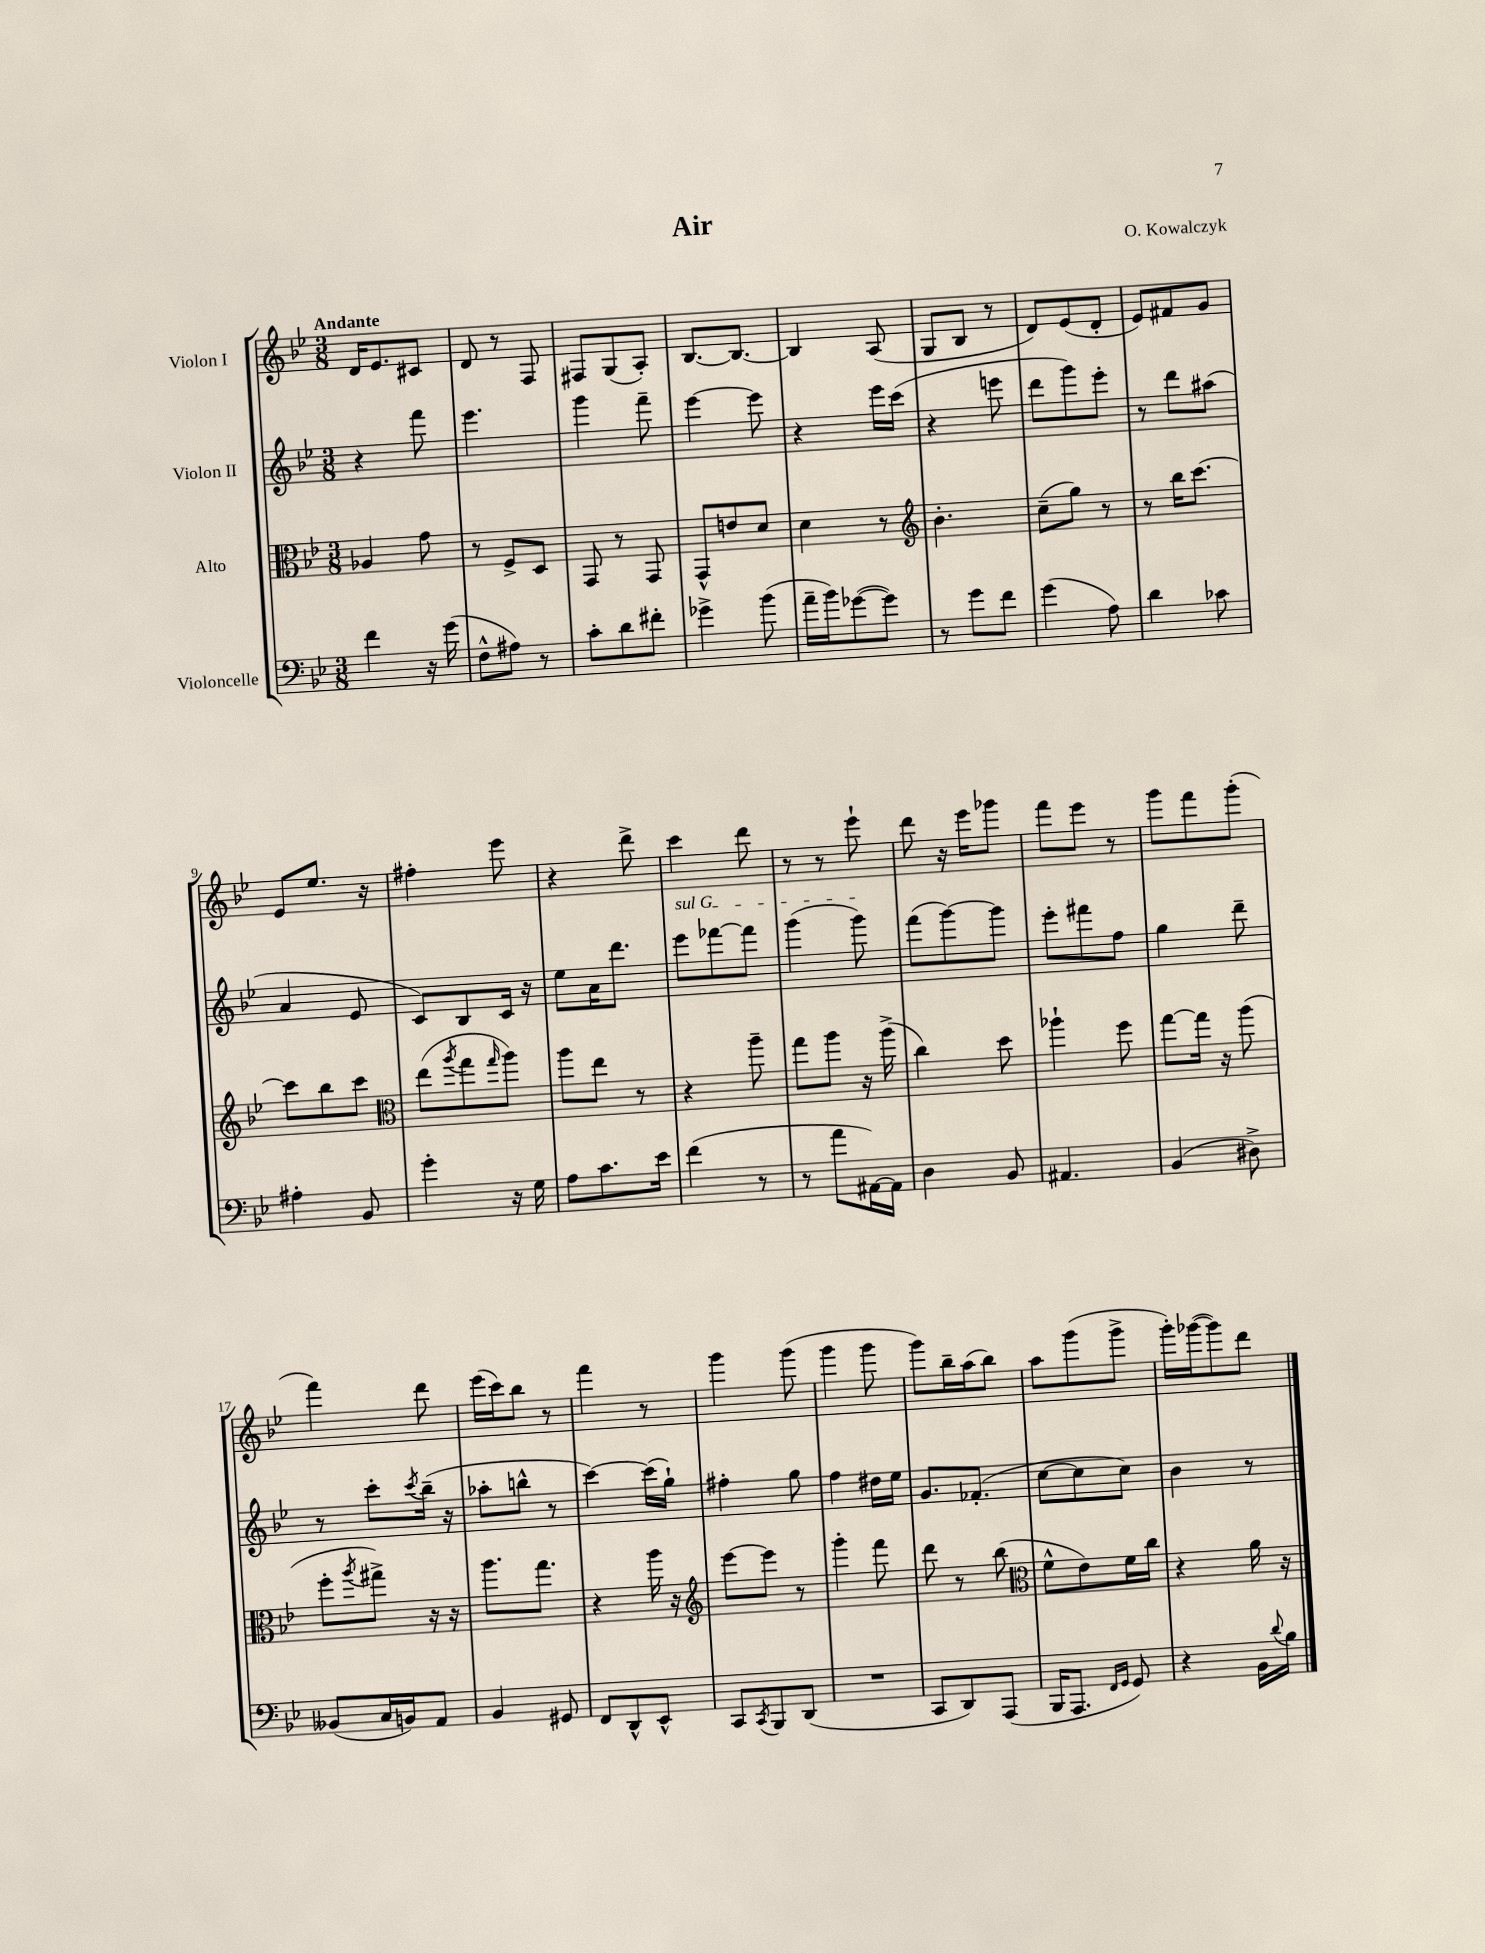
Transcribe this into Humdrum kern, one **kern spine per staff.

**kern	**kern	**kern	**kern
*staff4	*staff3	*staff2	*staff1
*clefF4	*clefC3	*clefG2	*clefG2
*k[b-e-]	*k[b-e-]	*k[b-e-]	*k[b-e-]
*M3/8	*M3/8	*M3/8	*M3/8
4f	4A-	4r	16d
.	.	.	8.e-
16r	8g	8fff	8c#
(16g	.	.	.
=	=	=	=
8F^^	8r	4.eee-	8d
8A#)	8F^	.	8r
8r	8D	.	8F
=	=	=	=
8c'	8GG	4ggg	8F#
8d	8r	.	(8G
8f#'	8GG	8fff~	8A')
=	=	=	=
4g-^	8GG^^	[4eee-	[8.B-
.	8e	.	.
.	.	.	8.B-_
(8b-	8d	8eee-]	.
=	=	=	=
16a~	4d	4r	4B-]
16b-)	.	.	.
([8g-	.	.	.
8g-])	8r	16eee-	(8A
.	.	(16ccc	.
=	=	=	=
*	*clefG2	*	*
8r	4.b-'	4r	8G
8g	.	.	8B-
8f	.	8eee	8r
=	=	=	=
(4g	(8cc~	8ddd	8d)
.	8gg)	8ggg)	(8e-
8A)	8r	8eee-'	8d'
=	=	=	=
4d	8r	8r	8e-)
.	16bb-	8ddd	8f#
.	[8.ccc	.	.
8c-	.	(8aa#	8g
=	=	=	=
4A#'	8ccc]	4a	8e-
.	8bb-	.	8.ee-
8BB-	8ccc	8e-	.
.	.	.	16r
=	=	=	=
*	*clefC3	*	*
4g'	(8ee-	8c)	4ff#'
.	8qaa	.	.
.	8gg	8B-	.
.	16qqgg	.	.
16r	8aa)	16c	8eee-
16G	.	16r	.
=	=	=	=
8A	8aa	8ee-	4r
8.c	8ee-	16a	.
.	.	8.ddd	.
.	8r	.	8ddd^
16e-	.	.	.
=	=	=	=
(4f	4r	8eee-	4ccc
.	.	[8fff-	.
8r	8aa~	8fff-]	8ddd
=	=	=	=
8r	8gg	(4ggg	8r
8a	8aa	.	8r
[16AA#)	16r	8ggg)	8eee-`
16AA#]	(16aa^	.	.
=	=	=	=
4D	4cc)	(8fff	8ddd
.	.	[8ggg)	16r
.	.	.	16eee-
8BB-	8dd	8ggg]	8ggg-
=	=	=	=
4.AA#	4aa-`	8eee-'	8fff
.	.	8fff#	8eee-
.	8ff	8ff	8r
=	=	=	=
(4BB-	[8gg	4gg	8ggg
.	16gg]	.	8fff
.	16r	.	.
8D#^)	(8aa	8ddd~	(8ggg'
=	=	=	=
(8BB--	8ff'	8r	4fff)
.	8qaa	.	.
16C	8gg#^)	8ccc'	.
16BB)	.	.	.
.	.	8qccc	.
8AA	16r	(16bb-~	8ddd
.	16r	16r	.
=	=	=	=
4BB-	8.aa	8aa-'	(16eee-
.	.	.	16ccc)
.	.	8bb^^	8bb-
.	8.gg	.	.
8GG#	.	8r	8r
=	=	=	=
8FF	4r	[4ccc)	4fff
8DD^^	.	.	.
8EE-^^	16aa	(16ccc]	8r
.	16r	16gg`)	.
=	=	=	=
*	*clefG2	*	*
8CC	[8eee-	4ff#'	4ggg
8qCC	.	.	.
8BBB-	8eee-]	.	.
(8DD	8r	8gg	(8ggg
=	=	=	=
4.r	4ggg'	4ff	4ggg
.	8fff	16dd#	8ggg
.	.	16ee-	.
=	=	=	=
8CC	8ddd	8.g	8ggg)
8DD)	8r	.	16bb-~
.	.	(8.f-'	(16aa
(8AAA	(8bb-	.	8bb-)
=	=	=	=
*	*clefC3	*	*
16BBB-	8f^^	[8cc	8aa
8.AAA	.	.	.
.	8e-)	8cc]	(8ggg
16qqFF	.	.	.
16qqGG	.	.	.
8GG)	16f	8cc)	8ggg^
.	16cc	.	.
=	=	=	=
4r	4r	4b-	16ggg')
.	.	.	([16ggg-
.	.	.	8ggg-])
16BB-	16a	8r	8ddd
8qqd	.	.	.
16B-	16r	.	.
==	==	==	==
*-	*-	*-	*-
